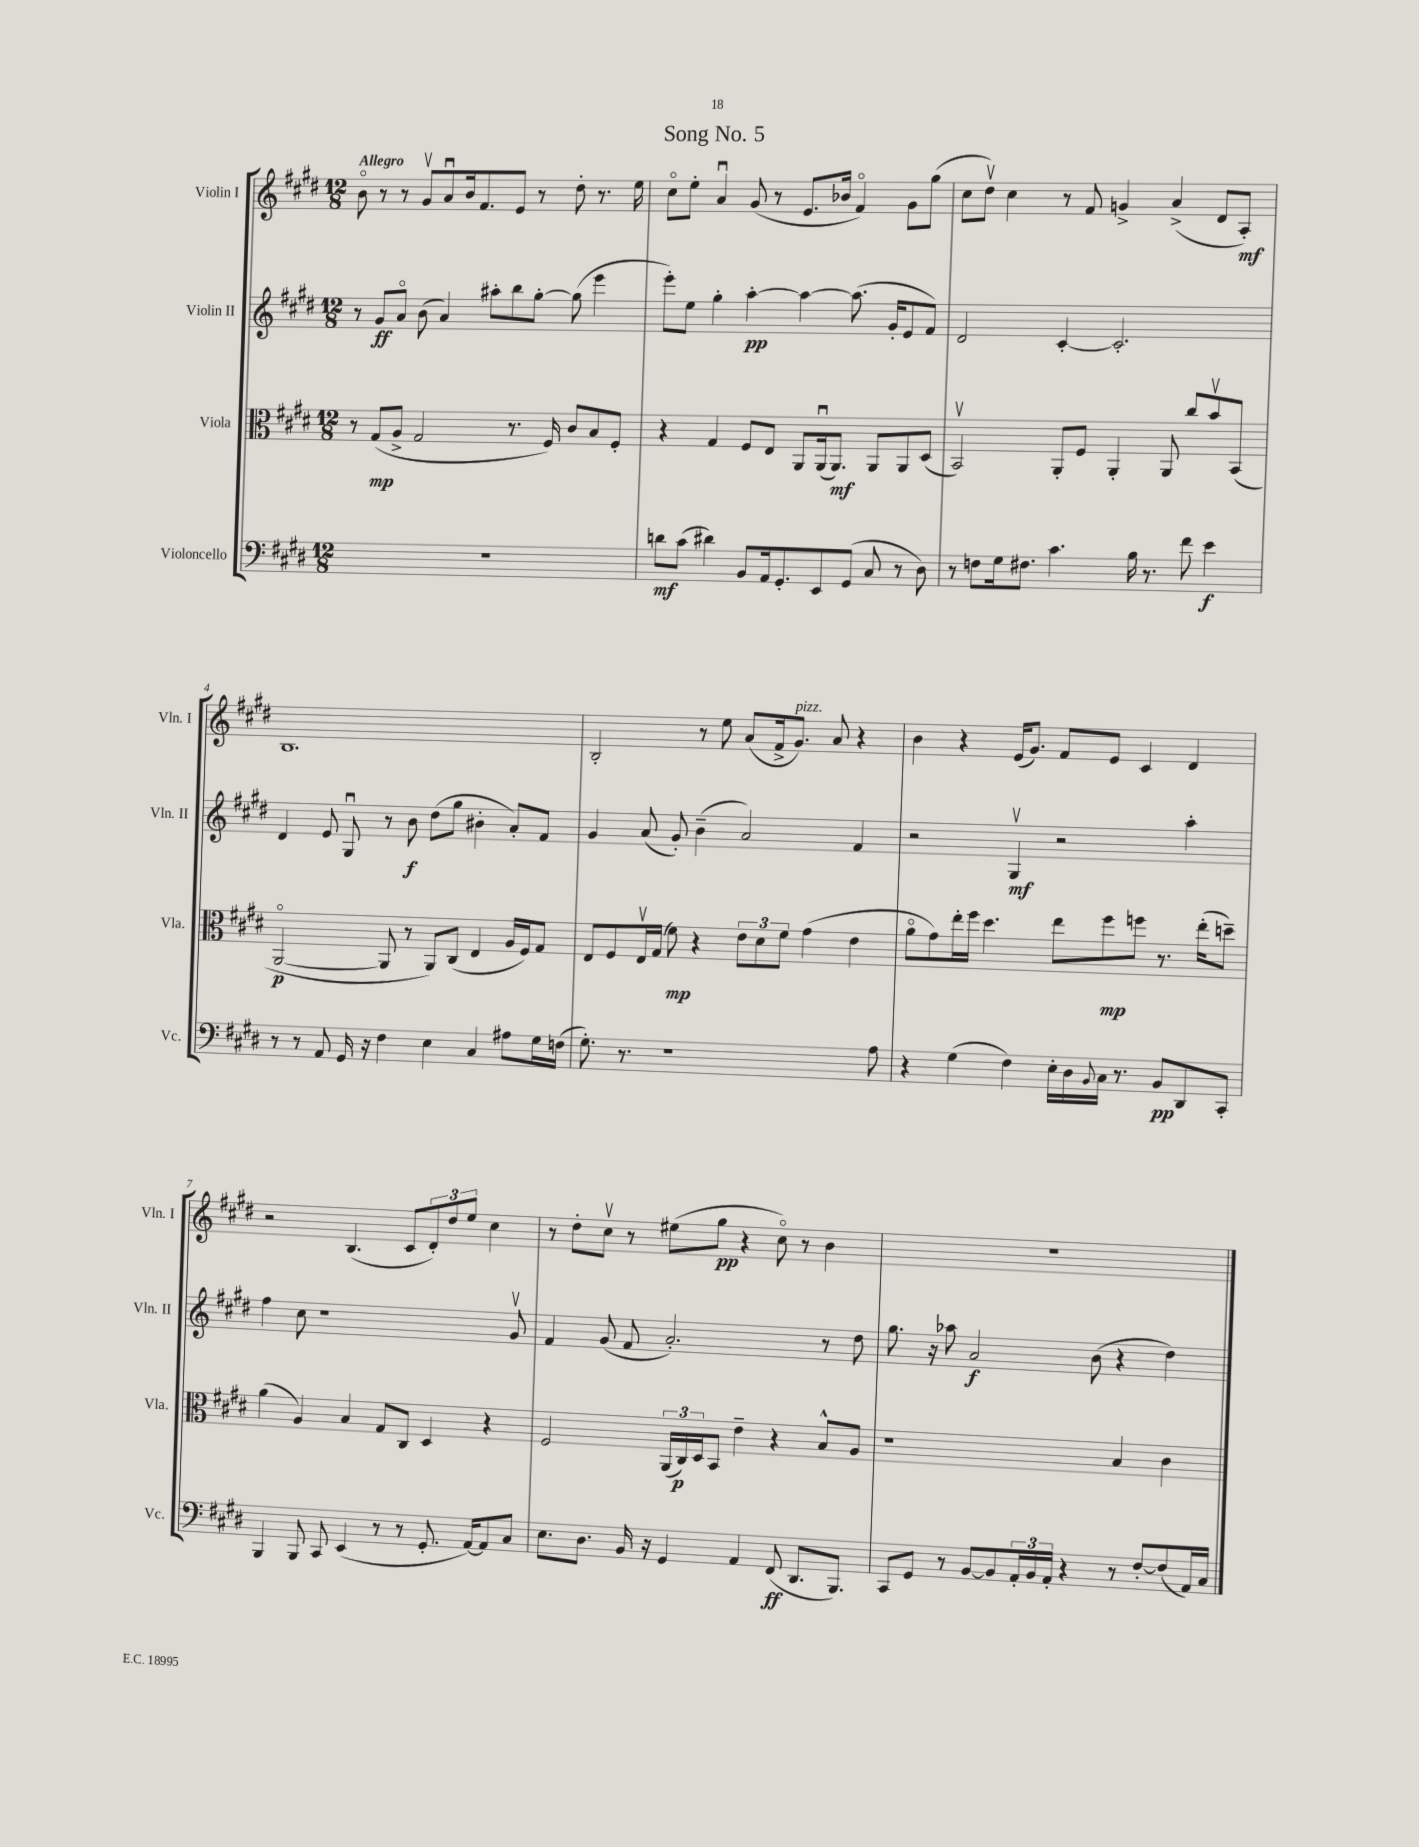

**kern	**dynam	**kern	**dynam	**kern	**dynam	**kern	**dynam
*part4	*part4	*part3	*part3	*part2	*part2	*part1	*part1
*staff4	*staff4	*staff3	*staff3	*staff2	*staff2	*staff1	*staff1
*I"Violoncello	*	*I"Viola	*	*I"Violin II	*	*I"Violin I	*
*I'Vc.	*	*I'Vla.	*	*I'Vln. II	*	*I'Vln. I	*
*clefF4	*	*clefC3	*	*clefG2	*	*clefG2	*
*k[f#c#g#d#]	*	*k[f#c#g#d#]	*	*k[f#c#g#d#]	*	*k[f#c#g#d#]	*
*M12/8	*	*M12/8	*	*M12/8	*	*M12/8	*
=1	=1	=1	=1	=1	=1	=1	=1
!	!	!	!	!	!	!LO:TX:a:B:t=Allegro	!
1.r	.	8r	.	8r	.	8b\	.
.	.	(8G#/L	mp	8g#/L	ff	8r	.
.	.	8A^/J	.	8a/J	.	8r	.
.	.	2G#/	.	(8b\	.	8g#v/L	.
.	.	.	.	4a/)	.	8au/	.
.	.	.	.	.	.	16b/k	.
.	.	.	.	.	.	8.f#/	.
.	.	.	.	8aa#X'\L	.	.	.
.	.	8.r	.	8bb\	.	8e/J	.
.	.	.	.	[8gg#'\J	.	8r	.
.	.	16F#/)	.	.	.	.	.
.	.	8c#/L	.	(8gg#\]	.	8dd#'\	.
.	.	8B/	.	4eee\	.	8.r	.
.	.	8F#'/J	.	.	.	.	.
.	.	.	.	.	.	16ee\	.
=2	=2	=2	=2	=2	=2	=2	=2
8dn\L	mf	4r	.	8eee'\L)	.	8cc#\L	.
(8c#\J	.	.	.	8ee\J	.	8ee'\J	.
4d#X\)	.	4G#/	.	4gg#'\	.	4au/	.
8BB/L	.	8F#/L	.	[4aa'\	pp	(8g#/	.
16AA/k	.	8E/J	.	.	.	8r	.
8.GG#'/	.	.	.	.	.	.	.
.	.	8AA/L	.	4aa\_	.	8.e/L	.
8EE/	.	(16AAu/k	.	.	.	.	.
.	.	8.AA/J)	mf	.	.	16b-X/Jk	.
(8GG#/J	.	.	.	(8.aa\]	.	4f#/)	.
8C#/	.	8AA/L	.	.	.	.	.
.	.	.	.	16g#'/KL	.	.	.
8r	.	8AA/	.	8e/	.	8g#\L	.
8D#\)	.	(8D#/J	.	8f#/J)	.	(8gg#\J	.
=3	=3	=3	=3	=3	=3	=3	=3
8r	.	2BBv/)	.	2d#/	.	8cc#\L	.
8Fn\L	.	.	.	.	.	8dd#v\J)	.
16G#\k	.	.	.	.	.	4cc#\	.
8.F#X\J	.	.	.	.	.	.	.
4.c#\	.	8AA'/L	.	[4c#'/	.	8r	.
.	.	8F#/J	.	.	.	8f#/	.
.	.	4AA'/	.	2.c#'/]	.	4gn^/	.
16B\	.	.	.	.	.	.	.
8.r	.	.	.	.	.	.	.
.	.	8AA/	.	.	.	(4a^/	.
8f#\	.	8cc#/L	.	.	.	.	.
4e\	f	8bv/	.	.	.	8d#/L	.
.	.	(8BB/J	.	.	.	8A'/J)	mf
!!LO:LB:g=z
=4	=4	=4	=4	=4	=4	=4	=4
8r	.	[2AA/	p	4d#/	.	1.B	.
8r	.	.	.	.	.	.	.
8AA/	.	.	.	8e/	.	.	.
16GG#/	.	.	.	8G#u/	.	.	.
16r	.	.	.	.	.	.	.
4F#\	.	8AA/]	.	8r	.	.	.
.	.	8r	.	8b\	f	.	.
4E\	.	8AA/L)	.	(8dd#\L	.	.	.
.	.	(8C#/J	.	8gg#\J	.	.	.
4C#/	.	4E/	.	4b#X'\	.	.	.
8A#X\L	.	16A/LL	.	8a'/L)	.	.	.
.	.	16F#/J)	.	.	.	.	.
16G#\L	.	8G#/J	.	8f#/J	.	.	.
(16Fn\JJ	.	.	.	.	.	.	.
=5	=5	=5	=5	=5	=5	=5	=5
8.G#'\)	.	8E/L	.	4g#/	.	2B'/	.
.	.	8F#/	.	.	.	.	.
8.r	.	.	.	.	.	.	.
.	.	16Ev/L	.	(8a/	.	.	.
.	.	(16G#/JJ	.	.	.	.	.
1r	.	8f#\)	mp	8g#'/)	.	.	.
.	.	4r	.	(4b~\	.	8r	.
.	.	.	.	.	.	8ee\	.
.	.	12e\L	.	2a/)	.	(8a/L	.
.	.	12d#\	.	.	.	.	.
.	.	.	.	.	.	16f#^/k	.
.	.	12f#\J	.	.	.	.	.
!	!	!	!	!	!	!LO:TX:a:i:t=pizz.	!
.	.	.	.	.	.	8.g#/J)	.
.	.	(4g#\	.	.	.	.	.
.	.	.	.	.	.	8a/	.
.	.	4e\	.	4f#/	.	4r	.
8A\	.	.	.	.	.	.	.
=6	=6	=6	=6	=6	=6	=6	=6
4r	.	8a\L	.	2r	.	4b\	.
.	.	8g#\)	.	.	.	.	.
(4G#\	.	16ee'\L	.	.	.	4r	.
.	.	16ff#\JJ	.	.	.	.	.
.	.	4.dd#\	.	.	.	.	.
4F#\)	.	.	.	4G#v/	mf	(16e/KL	.
.	.	.	.	.	.	8.g#/J)	.
16E'\LL	.	8ee\L	.	2r	.	8f#/L	.
16D#\	.	.	.	.	.	.	.
8qqBB/	.	.	.	.	.	.	.
16C#\JJ	.	8ff#\	mp	.	.	8e/J	.
8.r	.	.	.	.	.	.	.
.	.	8ffn\J	.	.	.	4c#/	.
8BB/L	pp	8.r	.	.	.	.	.
8DD#/	.	.	.	4aa'\	.	4d#/	.
.	.	(16ee'\KL	.	.	.	.	.
8CC#'/J	.	8ddn~\J)	.	.	.	.	.
!!LO:LB:g=z
=7	=7	=7	=7	=7	=7	=7	=7
4BBB/	.	(4a\	.	4ff#\	.	2r	.
8BBB/	.	4A/)	.	8cc#\	.	.	.
8CC#/	.	.	.	1r	.	.	.
(4EE/	.	4B/	.	.	.	(4.B/	.
8r	.	8G#/L	.	.	.	.	.
8r	.	8C#/J	.	.	.	8c#/L	.
8.GG#'/	.	4D#/	.	.	.	12d#'/)	.
.	.	.	.	.	.	12dd#/	.
.	.	.	.	.	.	12ee/J	.
[16AA/KL)	.	.	.	.	.	.	.
8AA/]	.	4r	.	.	.	4cc#\	.
8C#/J	.	.	.	8g#v/	.	.	.
=8	=8	=8	=8	=8	=8	=8	=8
8.E\L	.	2F#/	.	4f#/	.	8r	.
.	.	.	.	.	.	8dd#'\L	.
8.D#\J	.	.	.	.	.	.	.
.	.	.	.	(8g#/	.	8cc#v\J	.
16BB/	.	.	.	8f#/	.	8r	.
16r	.	.	.	.	.	.	.
4GG#/	.	(24AA/LL	.	2.a'/)	.	(8ee#X\L	.
.	.	24C#/)	p	.	.	.	.
.	.	24D#/J	.	.	.	.	.
.	.	8BB/J	.	.	.	8gg#\J	pp
4AA/	.	4e~\	.	.	.	4r	.
(8FF#/	ff	4r	.	.	.	8cc#\)	.
8.DD#/L	.	.	.	.	.	8r	.
.	.	8B^^/L	.	8r	.	4b\	.
8.BBB/J)	.	.	.	.	.	.	.
.	.	8A/J	.	8dd#\	.	.	.
=9	=9	=9	=9	=9	=9	=9	=9
8CC#/L	.	1r	.	8.gg#\	.	1.r	.
8GG#/J	.	.	.	.	.	.	.
.	.	.	.	16r	.	.	.
8r	.	.	.	8aa-X\	.	.	.
[8BB/L	.	.	.	2a/	f	.	.
8BB/]	.	.	.	.	.	.	.
24AA'/L	.	.	.	.	.	.	.
24BB/	.	.	.	.	.	.	.
24AA'/JJ	.	.	.	.	.	.	.
4r	.	.	.	.	.	.	.
.	.	.	.	(8b\	.	.	.
8r	.	4B/	.	4r	.	.	.
[8F#'/L	.	.	.	.	.	.	.
(8F#/]	.	4c#\	.	4dd#\)	.	.	.
16AA/L)	.	.	.	.	.	.	.
16C#/JJ	.	.	.	.	.	.	.
==	==	==	==	==	==	==	==
*-	*-	*-	*-	*-	*-	*-	*-
